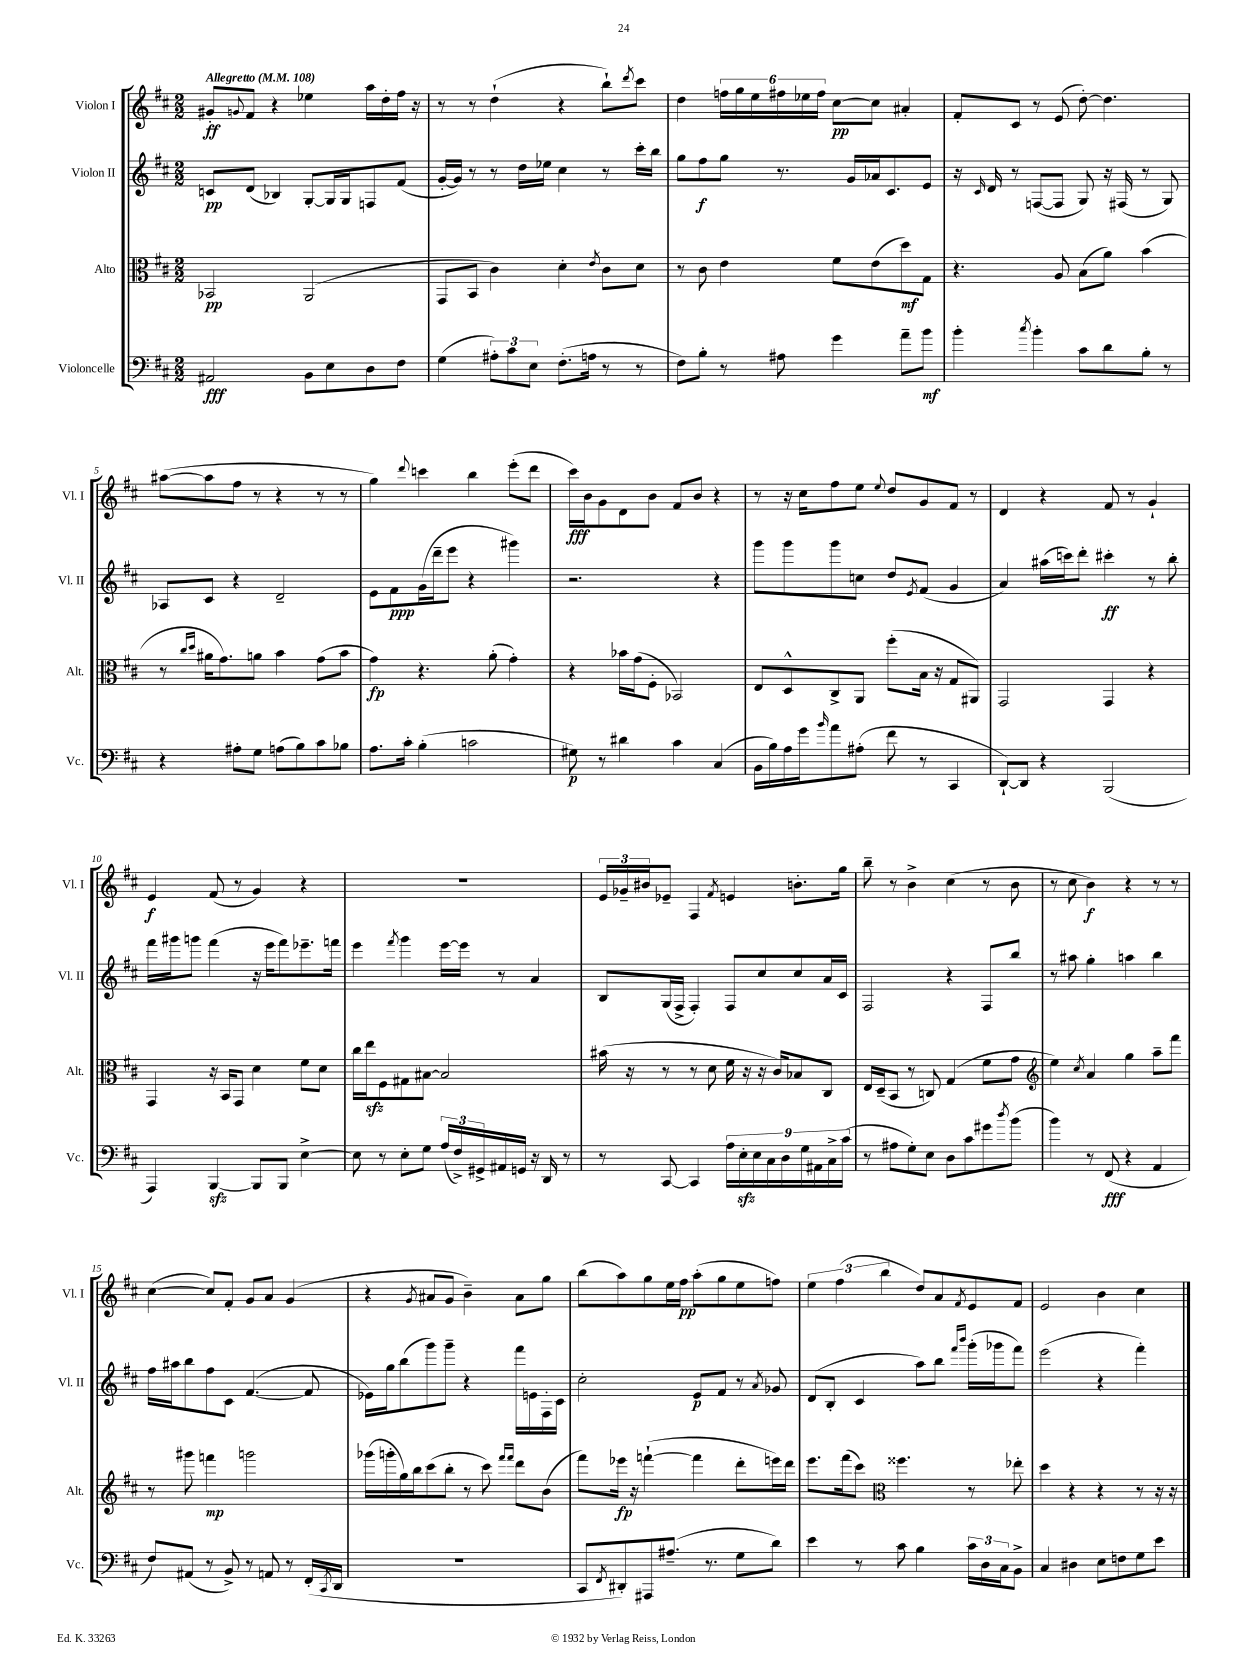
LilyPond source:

<<
\new StaffGroup <<
\new Staff = "s0" \with { instrumentName = "Violon I" shortInstrumentName = "Vl. I" } {
    \clef treble \key d \major \numericTimeSignature \time 2/2 \tempo "Allegretto" 4 = 108
    gis'8-.\ff \appoggiatura { g'8 } fis'8 r4 ees''4 a''16 d''16-. fis''16 r16 |
    r8 r8 d''4-!( r4 b''8-!) \acciaccatura { d'''8 } cis'''8 |
    d''4 \tuplet 6/4 { f''16 g''16 e''16 fis''16 ees''16 fis''16 } cis''8~\pp cis''8 ais'4-. |
    fis'8-. cis'8 r8 e'8( d''8~-.) d''4. |
    ais''8~( ais''8 fis''8 r8 r4 r8 r8 |
    g''4) \appoggiatura { d'''8 } c'''4 b''4 e'''8-.( d'''8 |
    cis'''16\fff) b'16 g'8 d'8 b'8 fis'8 b'8 r4 |
    r8 r16 cis''16 fis''8 e''8 \appoggiatura { e''8 } d''8 g'8 fis'8 r8 |
    d'4 r4 fis'8 r8 g'4-! |
    e'4\f fis'8( r8 g'4) r4 |
    R1 |
    \tuplet 3/2 { e'16 ges'16-- bis'16 } ees'8-- fis4 \acciaccatura { fis'8 } e'4 b'8.-. g''16 |
    b''8-- r8 b'4-> cis''4( r8 b'8 |
    r8 cis''8 b'4\f) r4 r8 r8 |
    cis''4~( cis''8) fis'8-. g'8 a'8 g'4( |
    r4 \acciaccatura { g'8 } ais'8 g'8 b'4--) ais'8 g''8 |
    b''8( a''8) g''8 e''16 fis''16\pp a''8-.( g''8 e''8 f''8) |
    \tuplet 3/2 { e''4 fis''4( b''4 } d''8) a'8 \acciaccatura { fis'8 } e'8 fis'8 |
    e'2 b'4 cis''4 \bar "|." |
}
\new Staff = "s1" \with { instrumentName = "Violon II" shortInstrumentName = "Vl. II" } {
    \clef treble \key d \major \numericTimeSignature \time 2/2
    c'8\pp d'8( bes4) g8~-. g16 g16 f8 fis'8( |
    g'16~-. g'16) r8 r8 d''16 ees''16 cis''4 r8 cis'''16-. b''16 |
    g''8 fis''8\f g''8 r8. g'16 aes'16 cis'8. e'8 |
    r16 \grace { cis'16 } d'16 r8 f8~( f8 g8) r16 fis16( r8 g8) |
    aes8 cis'8 r4 d'2-- |
    e'8 fis'8\ppp g'16( d'''16-- e'''8 r4 gis'''4) |
    r2. r4 |
    g'''8 g'''8 g'''8 c''8 d''8 \acciaccatura { e'8 } fis'8( g'4 |
    a'4) ais''16( c'''16) d'''8-. cis'''4-.\ff r8 b''8-. |
    fis'''16 gis'''16 g'''8 fis'''4( r16 e'''16 fis'''8) ees'''8.-- f'''16 |
    e'''4 \acciaccatura { fis'''8 } g'''4 e'''16~ e'''16 r8 a'4 |
    b8 g16( fis16-> fis4-.) fis8 cis''8 cis''8 a'16 cis'16 |
    fis2 r4 fis8 b''8 |
    r8 ais''8 g''4-. a''4 b''4 |
    fis''16 ais''16 b''8 fis''8 cis'8 fis'4.~( fis'8 |
    ees'16) g''16 b''8( g'''8) g'''8-- r4 fis'''16 e'16 fis16-. cis'16 |
    cis''2-. e'8\p fis'8 r8 \acciaccatura { a'8 } ges'8 |
    d'8( b8-. cis'4 a''8) b''8 \grace { fis'''16 b'''16 } g'''16-.( ges'''16 fis'''8) |
    e'''2( r4 fis'''4-.) \bar "|." |
}
\new Staff = "s2" \with { instrumentName = "Alto" shortInstrumentName = "Alt." } {
    \clef alto \key d \major \numericTimeSignature \time 2/2
    bes,2\pp a,2( |
    g,8 b,8 cis'4) d'4-. \acciaccatura { e'8 } cis'8 d'8 |
    r8 cis'8 e'4 fis'8 e'8( d''8\mf) g8 |
    r4. a8 b8( a'8) b'4( |
    r8 \grace { cis''16 d''16 } ais'16 g'8.) a'8 b'4 g'8( b'8 |
    g'4\fp) r4. a'8-.( g'4-.) |
    r4 bes'16 g'16( fis8-. bes,2) |
    e8 d8-^ cis8-> a,8 fis''8-.( b16 r16 g8 ais,8) |
    g,2 g,4 r4 |
    g,4 r16 b,16 g,8 d'4 fis'8 d'8 |
    cis''16 e''16\sfz fis8 gis8 bis8~ bis2 |
    bis'16( r16 r8 r8 d'8 fis'16 r16 r16 cis'16) bes8 cis8 |
    e16 d16--( b,8 r8 c8) g4( fis'8 g'8 |
    \clef treble e''4) \acciaccatura { cis''8 } a'4 g''4 a''8-- fis'''8 |
    r8 gis'''8 f'''4\mp g'''2 |
    ges'''16( g'''16-. g''16) b''16 cis'''8( b''8-. r8 cis'''8) \grace { fis'''16 fis'''16 } d'''8 b'8( |
    fis'''8) ees'''16\fp r16 f'''4~-!( f'''4 d'''8-. e'''16) d'''16 |
    e'''8. fis'''16( cis'''8) \clef alto fisis''4. r8 ees''8-. |
    d''4 r4 r4 r8 r16 r16 \bar "|." |
}
\new Staff = "s3" \with { instrumentName = "Violoncelle" shortInstrumentName = "Vc." } {
    \clef bass \key d \major \numericTimeSignature \time 2/2
    ais,2\fff b,8 e8 d8 fis8 |
    g4( \tuplet 3/2 { ais8-.) cis'8 e8 } fis8.-.( a16 r8 r8 |
    fis8) b8-. r8 ais8 g'4 a'8-- b'8\mf |
    b'4-. \acciaccatura { cis''8 } b'4-. cis'8 d'8 b8-. r8 |
    r4 ais8-. g8 a8( b8) cis'8 bes8 |
    a8. cis'16-. b4-.( c'2 |
    gis8\p) r8 dis'4 cis'4 cis4( |
    b,16 b16) a16 g'16 \grace { b'16 } a'8 ais8-.( fis'8 r8 cis,4 |
    d,8~-!) d,8 r4 b,,2( |
    a,,4) b,,4~\sfz b,,8 b,,8 e4~-> |
    e8 r8 e8-. g8 \tuplet 3/2 { a16( fis16->) gis,16-> } ais,16 g,16 r16 d,16 r8 |
    r8 cis,8~ cis,4 \tuplet 9/8 { a16 e16-.\sfz e16 cis16 d16 g16 ais,16 cis16-> cis'16( } |
    r8 ais8 g8-.) e8 d8 cis'8 gis'8 \acciaccatura { d''8 } b'8( |
    b'4) r8 fis,8\fff( r4 a,4 |
    fis8) ais,8( r8 b,8->) r8 a,8 r8 fis,16-.( \acciaccatura { cis,8 } d,16 |
    R1 |
    cis,8 \acciaccatura { fis,8 } dis,8-.) ais,,8 ais8.--( r8. g8 d'8) |
    e'4 r8 cis'8 b4 \tuplet 3/2 { cis'16 d16 cis16 } b,8-> |
    cis4 dis4 e8 f8 g8 e'8 \bar "|." |
}
>>
>>
